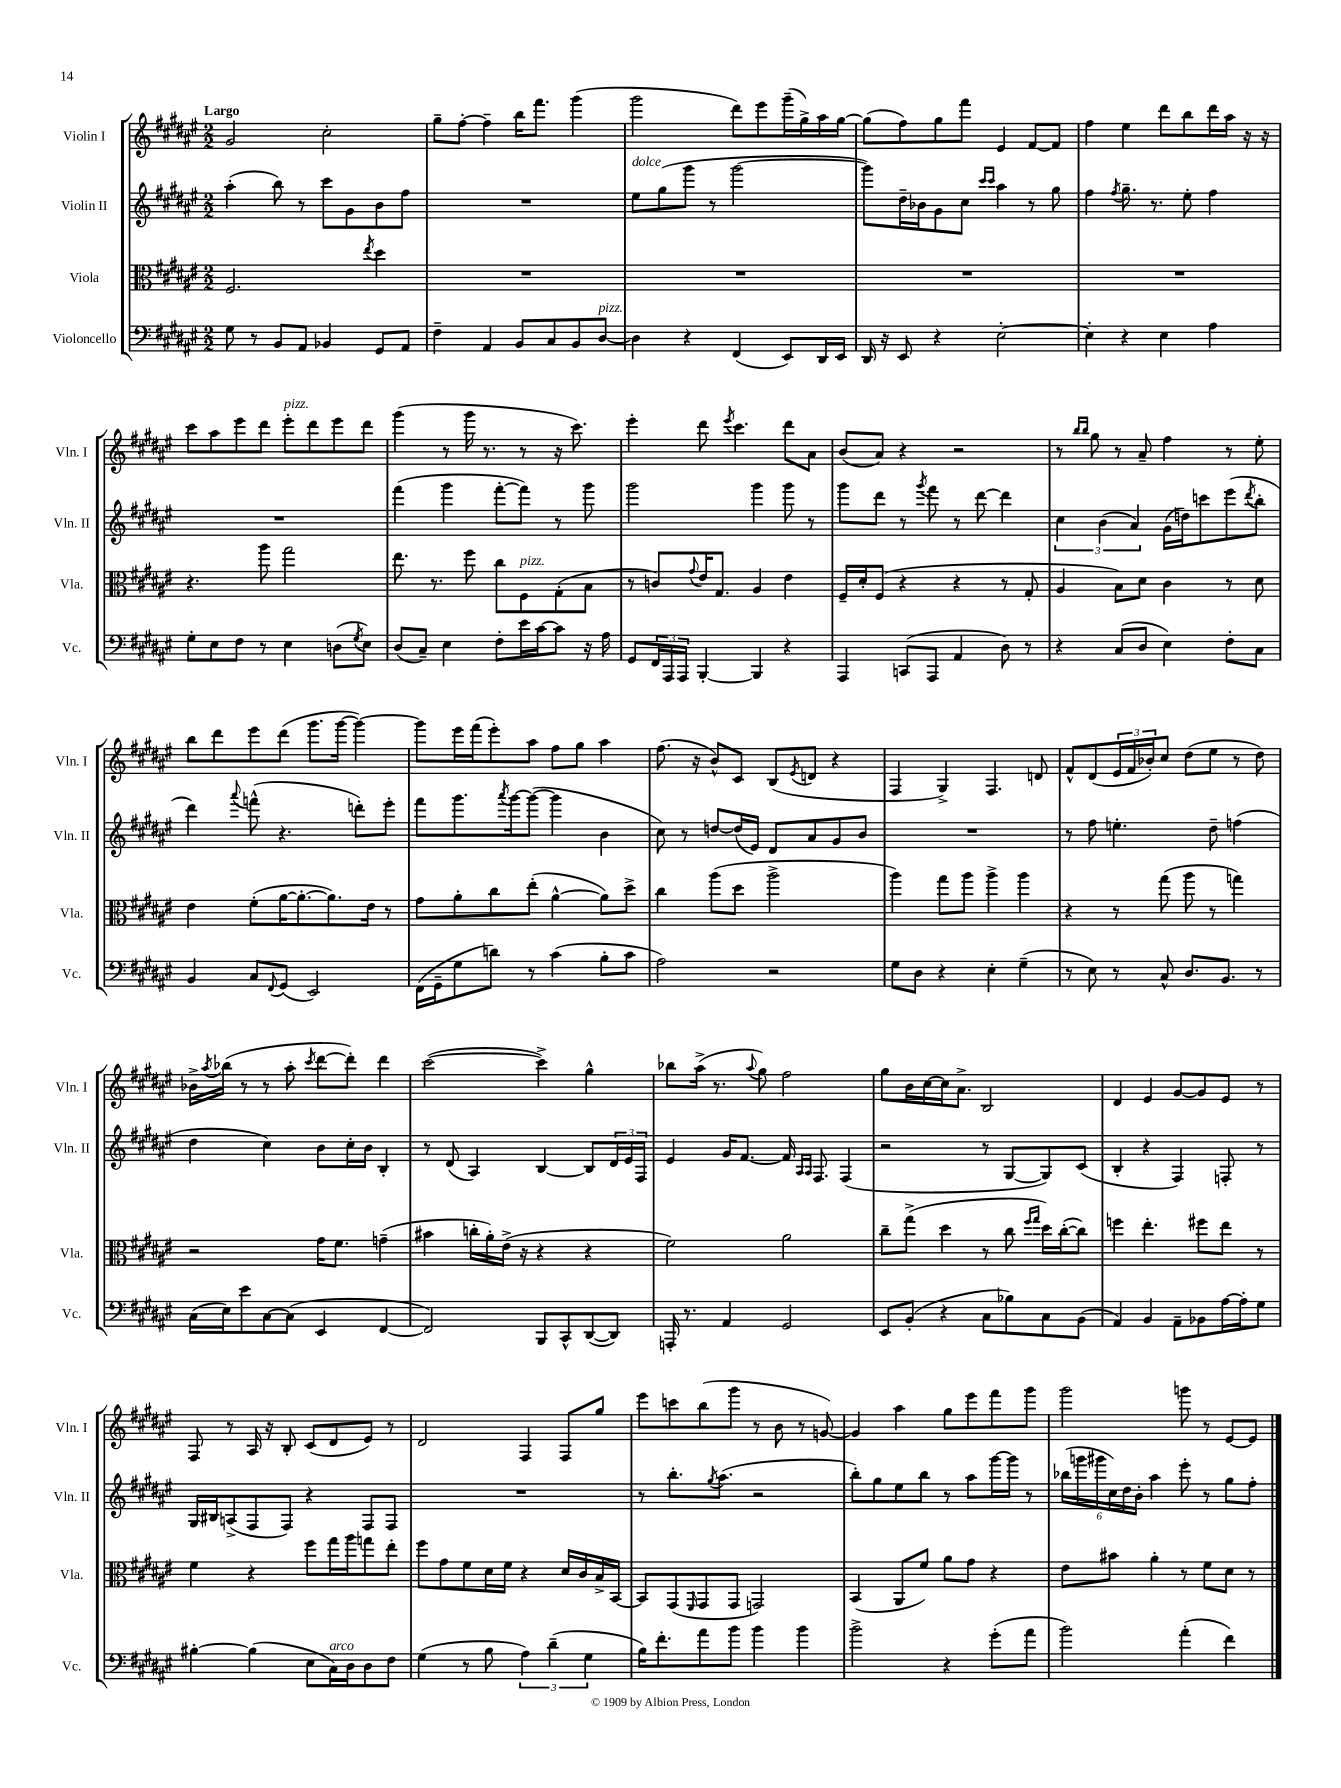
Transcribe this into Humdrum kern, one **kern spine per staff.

**kern	**kern	**kern	**kern
*staff4	*staff3	*staff2	*staff1
*clefF4	*clefC3	*clefG2	*clefG2
*k[f#c#g#d#a#e#]	*k[f#c#g#d#a#e#]	*k[f#c#g#d#a#e#]	*k[f#c#g#d#a#e#]
*M2/2	*M2/2	*M2/2	*M2/2
8G#	2.F#	(4aa#'	2g#
8r	.	.	.
8BB	.	8bb)	.
8AA#	.	8r	.
4BB-	.	8ccc#	2cc#'
.	.	8g#	.
.	8qee#	.	.
8GG#	4dd#	8b	.
8AA#	.	8ff#	.
=	=	=	=
4F#~	1r	1r	8gg#~
.	.	.	[8ff#'
4AA#	.	.	4ff#~]
8BB	.	.	16bb
.	.	.	8.fff#
8C#	.	.	.
8BB	.	.	(4ggg#
[8D#	.	.	.
=	=	=	=
4D#]	1r	8ee#	2ggg#
.	.	(8gg#	.
4r	.	8ggg#	.
.	.	8r	.
(4FF#	.	[2ggg#	8ddd#)
.	.	.	8eee#
8EE#)	.	.	(16ggg#~
.	.	.	16gg#^)
16DD#	.	.	16aa#
16EE#	.	.	[16gg#
=	=	=	=
16DD#	1r	8ggg#])	(8gg#]
16r	.	.	.
8EE#	.	16dd#~	8ff#)
.	.	16b-	.
4r	.	8g#	8gg#
.	.	8cc#	8fff#
.	.	16qqccc#	.
.	.	16qqccc#	.
[2E#'	.	4aa#	4e#
.	.	8r	[8f#
.	.	8gg#	8f#]
=	=	=	=
4E#']	1r	4ff#	4ff#
.	.	8qff#	.
4r	.	8.gg#~	4ee#
.	.	8.r	.
4E#	.	.	8ddd#
.	.	8ee#'	8bb
4A#	.	4ff#	16ddd#
.	.	.	16aa#
.	.	.	16r
.	.	.	16r
=	=	=	=
8G#'	4.r	1r	8ccc#
8E#	.	.	8aa#
8F#	.	.	8eee#
8r	8aa#	.	8ddd#
4E#	2gg#	.	8eee#'
.	.	.	8ddd#
(8D	.	.	8eee#
8qG#	.	.	.
8E#)	.	.	8ddd#
=	=	=	=
(8D#	8.ee#	(4fff#	(4ggg#
8C#~)	.	.	.
.	8.r	.	.
4E#	.	4ggg#	8r
.	8ff#	.	16ggg#
.	.	.	8.r
8F#'	8cc#	[8fff#'	.
16e#	8F#	8fff#])	8r
[16c#	.	.	.
8c#]	(8G#'	8r	16r
.	.	.	8.ccc#)
16r	8B	8ggg#	.
16A#	.	.	.
=	=	=	=
8GG#	8r	2ggg#	4eee#'
24FF#	8c)	.	.
24AAA#	.	.	.
24AAA#	.	.	.
.	8qqg#	.	.
[4BBB'	16e#	.	8ddd#
.	8.G#	.	.
.	.	.	8qeee#
.	.	.	4.ccc#
4BBB]	4A#	4ggg#	.
4r	4e#	8ggg#	8ddd#
.	.	8r	8a#
=	=	=	=
4AAA#	16F#~	8ggg#	(8b
.	16d#'	.	.
.	(8F#	8ddd#	8a#)
(8CC	4r	8r	4r
.	.	8qggg#	.
8AAA#	.	8fff#	.
4AA#	4r	8r	2r
.	.	[8ddd#	.
8D#)	8r	4ddd#]	.
8r	8G#'	.	.
=	=	=	=
4r	4A#	6cc#	8r
.	.	.	16qqbb
.	.	.	16qqbb
.	.	.	8gg#
.	.	(6b	.
(8C#	8B)	.	8r
.	.	6a#)	.
8D#	8d#	.	8a#~
4E#)	4c#	(16g#	4ff#
.	.	16dd)	.
.	.	8ccc	.
8F#'	8r	(8eee#	8r
.	.	8qddd#	.
8C#	8d#	8bb'	8ee#'
=	=	=	=
4BB	4e#	4ddd#)	8bb
.	.	.	8ddd#
.	.	8qqaaa#	.
8C#	(8f#'	(8fff^^	8eee#
8qqFF#	.	.	.
(8GG#	[16a#	4.r	(8ddd#
.	8.a#'_	.	.
2EE#)	.	.	8.ggg#
.	8.a#])	.	.
.	.	.	[16ggg#
.	.	8ddd')	4ggg#_)
.	16e#	.	.
.	8r	8eee#'	.
=	=	=	=
(16FF#	8g#	8fff#	8ggg#]
16GG#~	.	.	.
8G#	8a#'	8.ggg#	16eee#
.	.	.	(16fff#
8d)	8cc#	.	8eee#')
.	.	8qaaa#	.
.	.	[16ggg#	.
8r	(8ee#'	(8ggg#_	8aa#
(4c#	[4a#^^	4ggg#]	8ff#
.	.	.	8gg#
8B'	8a#])	4b	4aa#
8c#	8dd#^	.	.
=	=	=	=
2A#)	4cc#	8cc#)	(8.ff#
.	.	8r	.
.	.	.	16r
.	(8aa#	[8dd	8b^^)
.	8dd#	(16dd]	8c#
.	.	16e#)	.
2r	2aa#^	8d#	(8B
.	.	.	8qe#
.	.	8a#	8d
.	.	8g#	4r
.	.	8b	.
=	=	=	=
8G#	4aa#)	1r	4F#
8D#	.	.	.
4r	8gg#	.	4G#^)
.	8aa#	.	.
4E#'	4aa#^	.	4.F#
(4G#~	4aa#	.	.
.	.	.	8d
=	=	=	=
8r	4r	8r	8f#^^
8E#)	.	8ff#	(8d#
8r	8r	4.ee'	24e#
.	.	.	24f#
.	.	.	24b-')
8C#^^	(8gg#	.	8cc#
8.D#	8aa#	.	(8dd#
.	8r	8dd#~	8ee#
8.BB	.	.	.
.	4gg)	(4ff	8r
8r	.	.	8dd#)
=	=	=	=
(16C#	2r	4dd#	16b-^
.	.	.	8qaa#
16E#)	.	.	(16bb-
8e#	.	.	8r
[8C#	.	4cc#)	8r
(8C#]	.	.	8aa#'
.	.	.	8qccc#
4EE#	16g#	8b	[8ddd#
.	8.f#	.	.
.	.	16cc#'	8ddd#'])
.	.	16b	.
[4FF#	(4g~	4B'	4ddd#
=	=	=	=
2FF#])	4b#	8r	([2ccc#
.	.	(8d#	.
.	16cc'	4A#)	.
.	16a#')	.	.
.	(16e#^	.	.
.	16r	.	.
8BBB	4r	[4B	4ccc#^])
8CC#^^	.	.	.
([8DD#	4r	8B]	4gg#^^
8DD#])	.	24d#	.
.	.	24e#	.
.	.	24F#	.
=	=	=	=
16AAA'	2f#)	4e#	8bb-
8.r	.	.	.
.	.	.	(16aa#^
.	.	.	8.r
4AA#	.	16g#	.
.	.	[8.f#	.
.	.	.	8qqaa#
.	.	.	8gg#)
2GG#	2a#	16f#]	2ff#
.	.	16qqA#	.
.	.	16qqA#	.
.	.	8.F#	.
.	.	(4F#	.
=	=	=	=
8EE#	8cc#~	2r	8gg#
(8BB'	(8gg#^	.	16b
.	.	.	[16cc#
4r	4dd#	.	16cc#]
.	.	.	8.a#^
8C#	8r	8r	2B
8B-)	8cc#	[8G#	.
.	16qqff#	.	.
.	16qqgg#	.	.
8C#	16dd#)	8G#])	.
.	([16cc#'	.	.
(8BB	8cc#])	(8c#	.
=	=	=	=
4AA#)	4ff	4B'	4d#
4BB	4.ee#'	4r	4e#
8AA#~	.	4F#)	[8g#
8BB-	8ff#	.	8g#]
[16A#	8ee#	8F'	8e#
16A#']	.	.	.
8G#	8r	8r	8r
=	=	=	=
[4B#'	4f#	16G#	8F#
.	.	16B#	.
.	.	(8A^	8r
(4B#]	4r	8F#	16A#
.	.	.	16r
.	.	8F#)	8B'
8E#	8ff#	4r	(8c#
16C#)	16gg#	.	8d#
16D#	16aa#	.	.
8D#	8gg	8F#	8e#)
8F#	8ee#'	8F#	8r
=	=	=	=
(4G#	8ff#	1r	2d#
.	8g#	.	.
8r	8f#	.	.
8B	16d#	.	.
.	16f#	.	.
6A#)	4r	.	4F#
(6d#~	.	.	.
.	16d#	.	8F#
.	16c#	.	.
6G#	.	.	.
.	16B^	.	8gg#
.	[16BB	.	.
=	=	=	=
16B)	8BB]	8r	8eee#
8.f#'	.	.	.
.	(8GG#	8.bb'	8ccc
.	16qqFF#	.	.
8a#	8GG#	.	(8bb
.	.	8qgg#	.
.	.	(8.aa#	.
8b	8GG#	.	8ggg#
4b	2GG)	2r	8r
.	.	.	8b
4b	.	.	8r
.	.	.	[8g)
=	=	=	=
2b^	(4BB	8bb')	4g]
.	.	8gg#	.
.	8AA#	8ee#	4aa#
.	8f#)	8bb	.
4r	8a#	8r	8gg#
.	8g#	8aa#	8eee#
(8g#'	4r	[16ggg#	8fff#
.	.	16ggg#]	.
8a#	.	8r	8ggg#
=	=	=	=
2b)	8e#	(24bb-	2ggg#
.	.	24ggg	.
.	.	24ggg#	.
.	8b#	24cc#)	.
.	.	24dd#	.
.	.	24b'	.
.	4a#'	4aa#	.
(4a#'	8r	8eee#'	8ggg
.	8f#	8r	8r
4f#)	8d#	8gg#	[8e#
.	8r	8ff#'	8e#]
==	==	==	==
*-	*-	*-	*-
